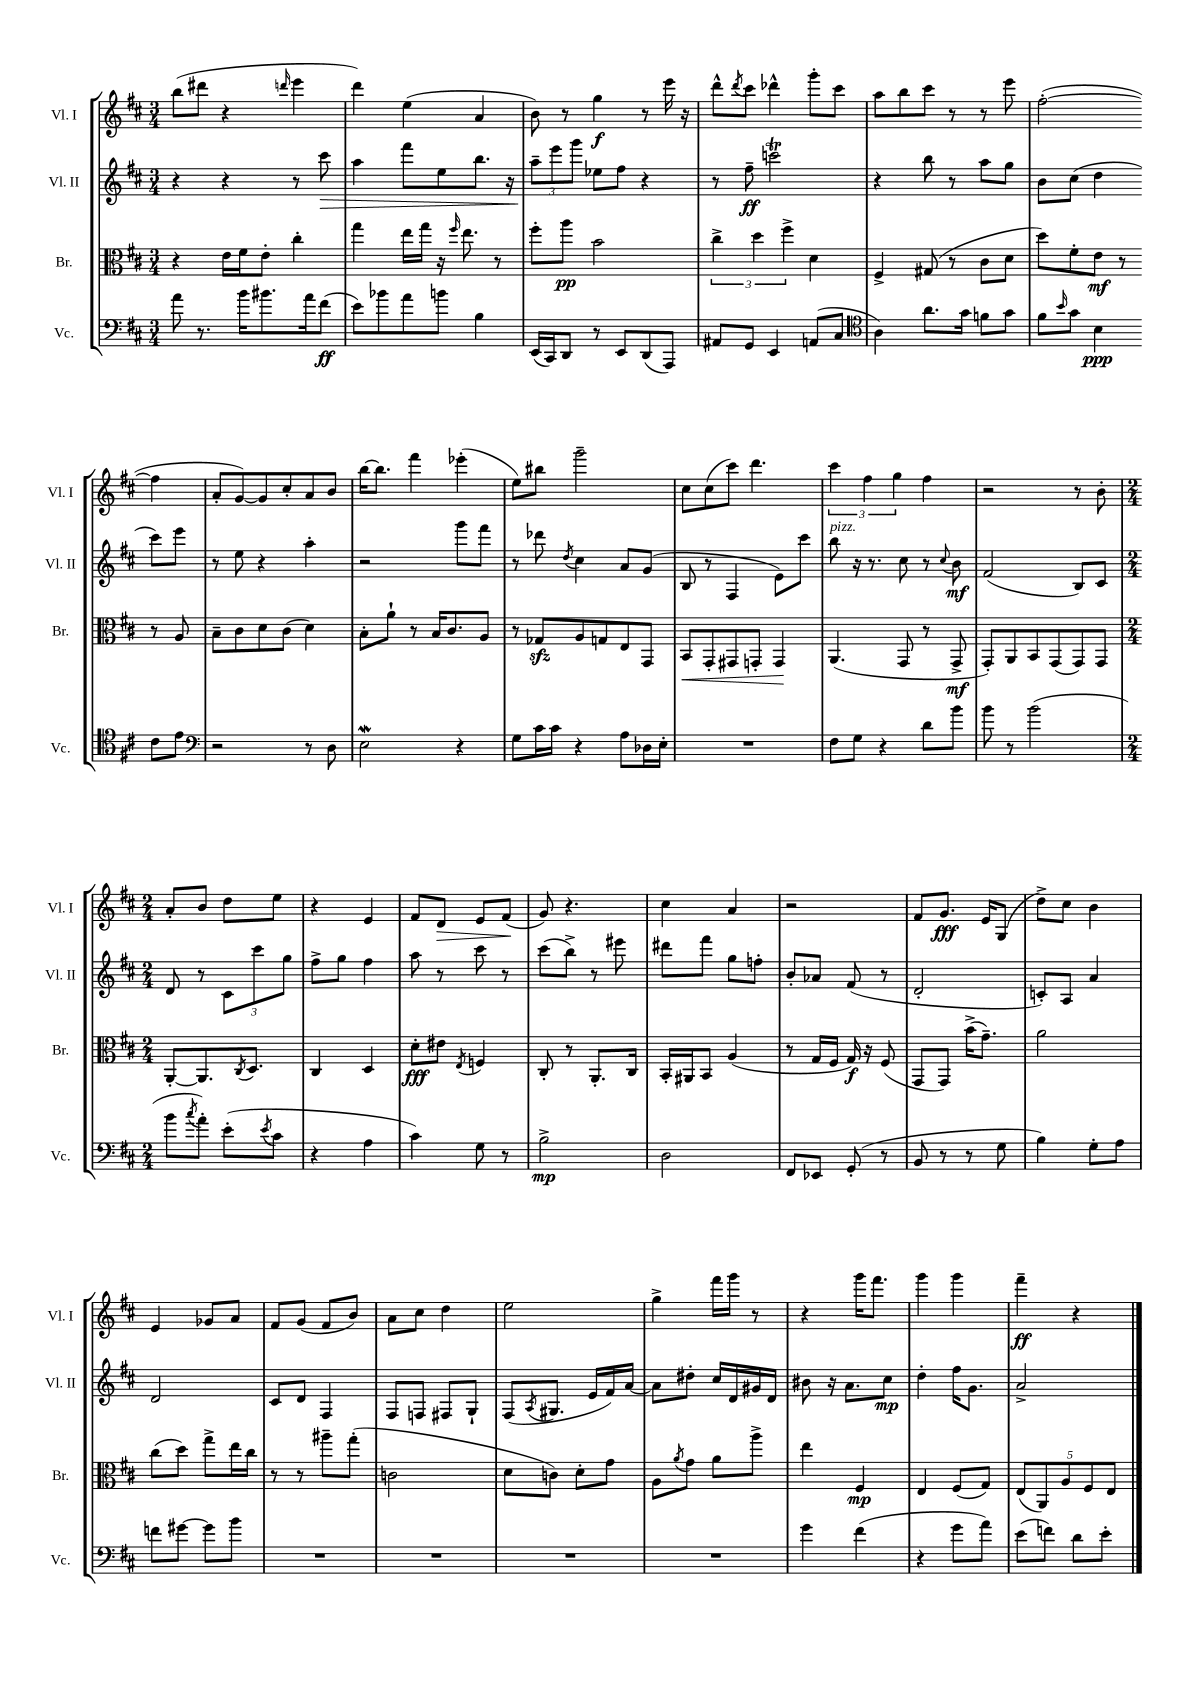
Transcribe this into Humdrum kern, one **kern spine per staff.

**kern	**kern	**kern	**kern
*staff4	*staff3	*staff2	*staff1
*clefF4	*clefC3	*clefG2	*clefG2
*k[f#c#]	*k[f#c#]	*k[f#c#]	*k[f#c#]
*M3/4	*M3/4	*M3/4	*M3/4
8a	4r	4r	(8bb
8.r	.	.	8ddd#
.	16e	4r	4r
16b	16f#	.	.
8.b#	8e'	.	.
.	.	.	16qqddd
.	4cc#'	8r	4eee
16a	.	.	.
(8f#	.	8ccc#	.
=	=	=	=
8e)	4gg	4aa	4ddd)
8b-	.	.	.
8a	16ee	8fff#	(4ee
.	16gg	.	.
8b	16r	8ee	.
.	16qqff#	.	.
.	8.ee	.	.
4B	.	8.bb	4a
.	8r	.	.
.	.	16r	.
=	=	=	=
(16EE	8ff#'	12aa~	8b)
16CC#)	.	.	.
.	.	12eee	.
8DD	8aa	.	8r
.	.	12ggg	.
8r	2b	8ee-	4gg
8EE	.	8ff#	.
(8DD	.	4r	8r
8AAA)	.	.	16eee
.	.	.	16r
=	=	=	=
8AA#	6cc#^	8r	8ddd^^
.	.	.	8qddd
8GG	.	8ff#~	8ccc#
.	6dd	.	.
4EE	.	2ccc	4ddd-^^
.	6ff#^	.	.
(8AA	4d	.	8ggg'
8C#	.	.	8ccc#
=	=	=	=
*clefC4	*	*	*
4A)	4F#^	4r	8aa
.	.	.	8bb
8.a	(8G#	8bb	8ccc#
.	8r	8r	8r
16g	.	.	.
8f	8c#	8aa	8r
8g	8d	8gg	8eee
=	=	=	=
8f#	8dd)	8b	([2ff#'
16qqb	.	.	.
8g	8f#'	(8cc#	.
4B	8e	4dd	.
.	8r	.	.
8c#	8r	8ccc#)	4ff#]
8e	8A	8eee	.
=	=	=	=
*clefF4	*	*	*
2r	8B~	8r	8a'
.	8c#	8ee	[8g)
.	8d	4r	8g]
.	(8c#	.	8cc#'
8r	4d)	4aa'	8a
8D	.	.	8b
=	=	=	=
2E	8B'	2r	[16bb
.	.	.	8.bb]
.	8a`	.	.
.	8r	.	4fff#
.	16B	.	.
.	8.c#	.	.
4r	.	8ggg	(4eee-'
.	8A	8fff#	.
=	=	=	=
8G	8r	8r	8ee)
16c#	8G-	8ddd-	8bb#
16c#	.	.	.
.	.	8qdd	.
4r	8A	4cc#	2ggg~
.	8G	.	.
8A	8E	8a	.
16D-	8GG	(8g	.
16E'	.	.	.
=	=	=	=
2.r	8BB	8B	8cc#
.	8GG'	8r	(8cc#
.	8GG#	4F#	8ccc#)
.	8GG'	.	4.ddd
.	4GG	8e)	.
.	.	8ccc#	.
=	=	=	=
8F#	(4.AA	8bb	6ccc#
8G	.	16r	.
.	.	.	6ff#
.	.	8.r	.
4r	.	.	.
.	.	.	6gg
.	8GG	8cc#	.
8d	8r	8r	4ff#
.	.	8qqcc#	.
8b	8GG^	8b	.
=	=	=	=
8b	8GG')	(2f#	2r
8r	8AA	.	.
(2b	8BB	.	.
.	(8GG	.	.
.	8GG)	8B)	8r
.	8GG	8c#	8b'
=	=	=	=
*M2/4	*M2/4	*M2/4	*M2/4
8b	[8AA'	8d	8a'
8qcc#	.	.	.
8a')	8.AA]	8r	8b
(8e'	.	12c#	8dd
.	8qC#	.	.
.	8.D	.	.
.	.	12ccc#	.
8qe	.	.	.
8c#	.	.	8ee
.	.	12gg	.
=	=	=	=
4r	4C#	8ff#^	4r
.	.	8gg	.
4A	4D	4ff#	4e
=	=	=	=
4c#)	8d'	8aa	8f#
.	8e#	8r	8d
.	8qE	.	.
8G	4F	8ccc#	8e
8r	.	8r	(8f#
=	=	=	=
2B^	8C#'	(8ccc#	8g)
.	8r	8bb^)	4.r
.	8.AA'	8r	.
.	.	8eee#	.
.	16C#	.	.
=	=	=	=
2D	16BB'	8ddd#	4cc#
.	16AA#	.	.
.	8BB	8fff#	.
.	(4A	8gg	4a
.	.	8ff'	.
=	=	=	=
8FF#	8r	8b'	2r
8EE-	16G	8a-	.
.	16F#	.	.
(8GG'	16G)	(8f#	.
.	16r	.	.
8r	(8F#	8r	.
=	=	=	=
8BB	8GG	2d'	8f#
8r	8GG)	.	8.g
8r	(16b^	.	.
.	8.g~)	.	16e
8G	.	.	(8G
=	=	=	=
4B)	2a	8c')	8dd^)
.	.	8A	8cc#
8G'	.	4a	4b
8A	.	.	.
=	=	=	=
8f	(8cc#	2d	4e
[8g#	8dd)	.	.
8g#]	8gg^	.	8g-
8b	16ee	.	8a
.	16cc#	.	.
=	=	=	=
2r	8r	8c#	8f#
.	8r	8d	(8g
.	8aa#~	4F#	8f#
.	(8gg'	.	8b)
=	=	=	=
2r	2c	8F#	8a
.	.	8F	8cc#
.	.	8F#	4dd
.	.	8G`	.
=	=	=	=
2r	8d	(8F#	2ee
.	.	8qA	.
.	8c)	8.G#	.
.	8d'	.	.
.	.	16e	.
.	8g	16f#)	.
.	.	[16a	.
=	=	=	=
2r	8A	8a]	4gg^
.	8qa	.	.
.	8g	8dd#'	.
.	8a	16cc#	16fff#
.	.	16d	16ggg
.	8aa^	16g#	8r
.	.	16d	.
=	=	=	=
4g	4ee	8b#	4r
.	.	16r	.
.	.	8.a	.
(4f#	4F#	.	16ggg
.	.	.	8.fff#
.	.	8cc#	.
=	=	=	=
4r	4E	4dd'	4ggg
8g	(8F#	16ff#	4ggg
.	.	8.g	.
8a)	8G)	.	.
=	=	=	=
(8e	(10E	2a^	4fff#~
.	10AA)	.	.
8f)	.	.	.
.	10A	.	.
8d	.	.	4r
.	10F#	.	.
8e'	.	.	.
.	10E	.	.
==	==	==	==
*-	*-	*-	*-
